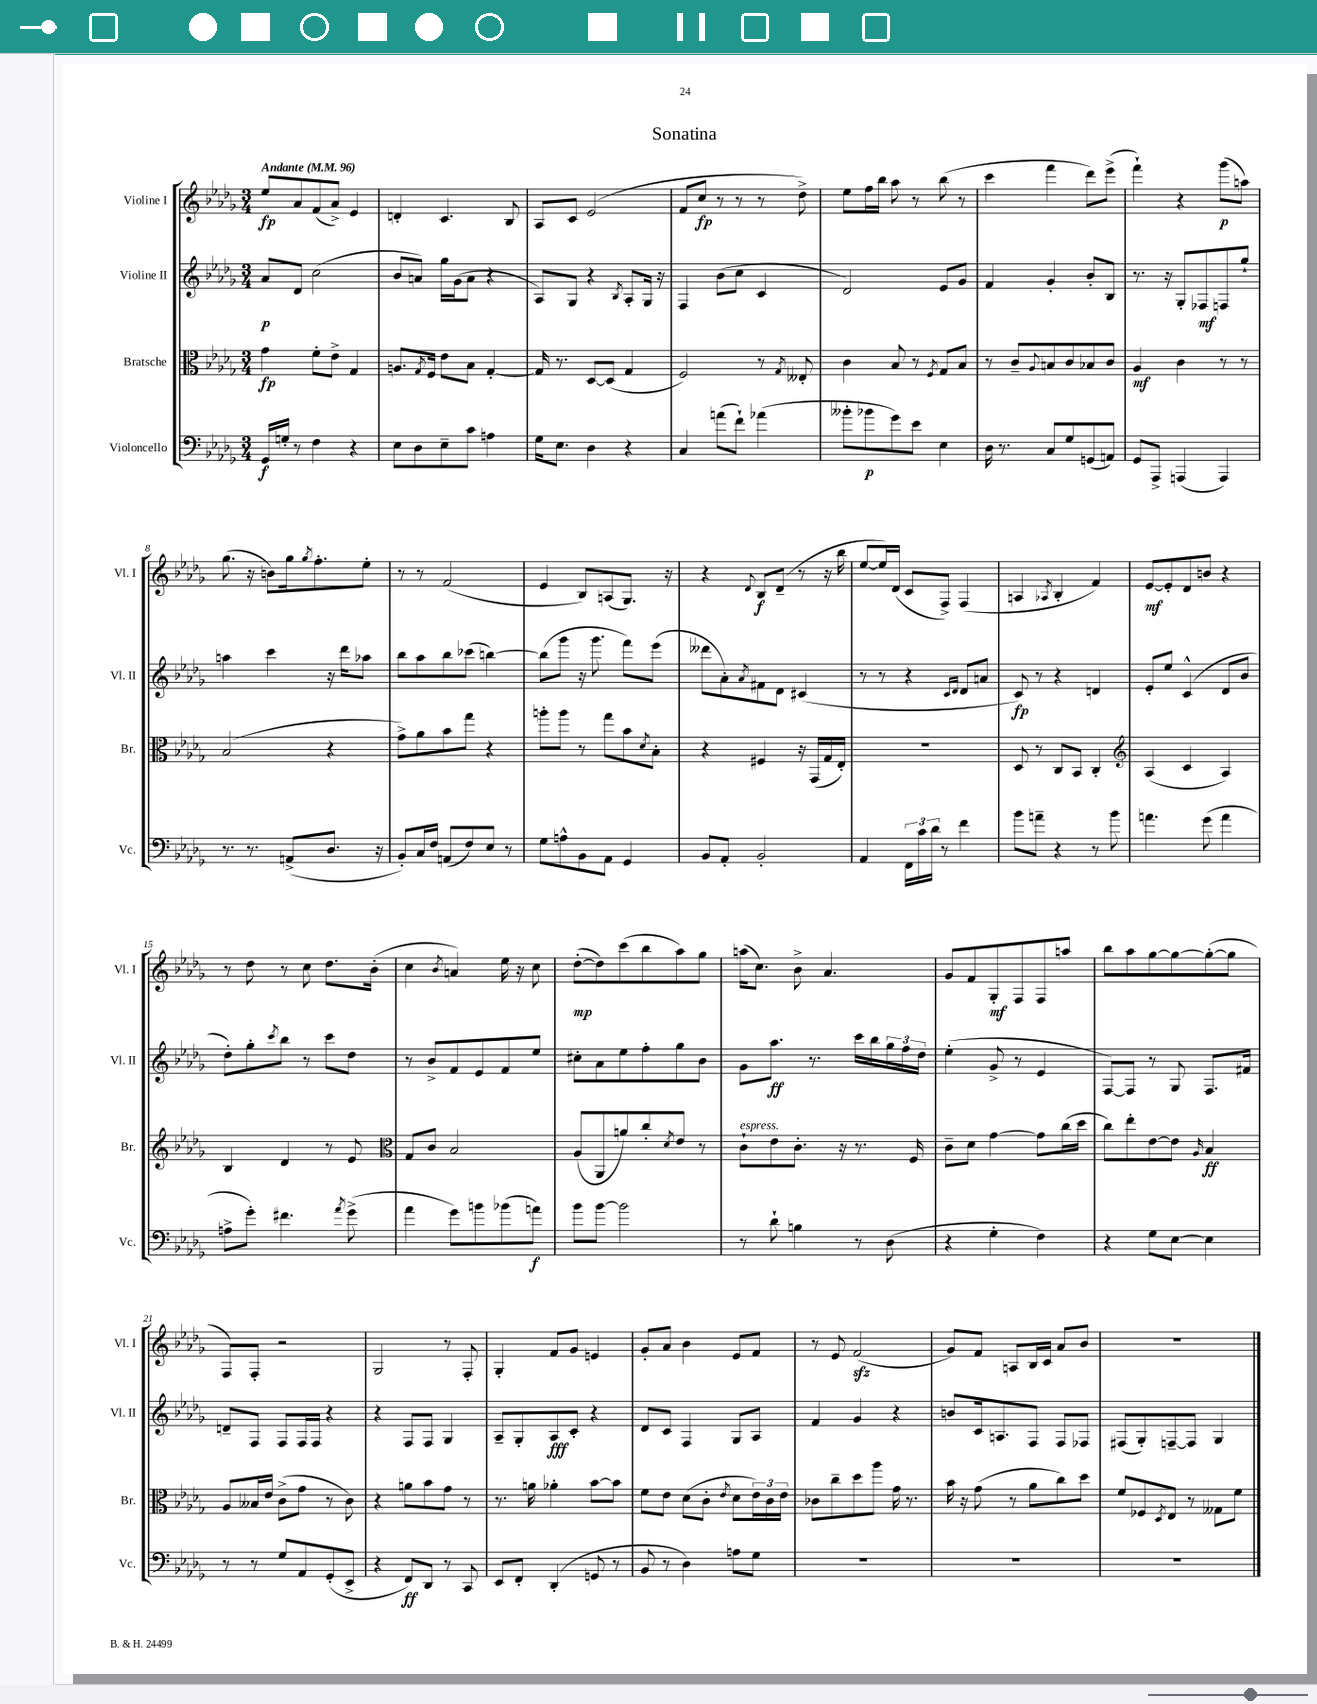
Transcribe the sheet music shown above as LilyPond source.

\header { title = "Sonatina" }
<<
\new StaffGroup <<
\new Staff = "s0" \with { instrumentName = "Violine I" shortInstrumentName = "Vl. I" } {
    \clef treble \key des \major \numericTimeSignature \time 3/4 \tempo "Andante" 4 = 96
    ees''8\fp aes'8 f'8( aes'8->) ees'4 |
    d'4-. c'4. bes8 |
    aes8 c'8 ees'2( |
    f'8 c''8\fp r8 r8 r8 des''8->) |
    ees''8 f''16 bes''16 aes''8 r8 bes''8( r8 |
    c'''4 f'''4 des'''8) ees'''8->( |
    f'''4-!) r4 ges'''8\p( a''8) |
    ges''8.( r16 b'8) ges''16 \acciaccatura { ges''8 } f''8.-. ees''8-. |
    r8 r8 f'2( |
    ees'4 bes8) a8( ges8.) r16 |
    r4 \appoggiatura { des'8 } bes8\f des'8--( r8 r16 bes''16 |
    ees''8~ ees''16) des'16( c'8 f8->) f4( |
    a4 \acciaccatura { aes8 } bes4-. f'4) |
    ees'8~\mf ees'8-. des'8 b'8 r4 |
    r8 des''8 r8 c''8 des''8. bes'16-.( |
    c''4 \acciaccatura { bes'8 } a'4) ees''16 r16 c''8 |
    des''8~-.\mp( des''8) c'''8( bes''8 aes''8) ges''8 |
    a''16( c''8.) bes'8-> aes'4. |
    ges'8 f'8 ges8-.\mf f8 f8 a''8 |
    bes''8 aes''8 ges''8~ ges''8~ ges''8~-.( ges''8 |
    f8) f8-. r2 |
    ges2 r8 f8-. |
    ges4-. f'8 ges'8 e'4 |
    ges'8-. aes'8 bes'4 ees'8 f'8 |
    r8 ees'8 f'2\sfz( |
    ges'8) f'8 a8 bes16 c'16 aes'8 bes'8 |
    R2. \bar "|." |
}
\new Staff = "s1" \with { instrumentName = "Violine II" shortInstrumentName = "Vl. II" } {
    \clef treble \key des \major \numericTimeSignature \time 3/4
    aes'8\p des'8 c''2( |
    bes'8 a'8) ges''16 ges'16( a'8 r4 |
    aes8) ges8 r4 \acciaccatura { bes8 } aes8-. ges16 r16 |
    f4 bes'8( c''8 c'4 |
    des'2) ees'8 ges'8 |
    f'4 ges'4-. bes'8-. bes8 |
    r8. r16 ges8-. fes8\mf f8 ges''8-! |
    a''4 c'''4 r16 des'''16 aes''8 |
    bes''8 aes''8 bes''8 ces'''8( b''4~) |
    b''8( ges'''8 r16 ges'''8. f'''8) ees'''8( |
    deses'''8 aes'8-.) \acciaccatura { aes'8 } fis'8 des'8 cis'4( |
    r8 r8 r4 \grace { c'16 des'16 } des'8 a'8 |
    c'8\fp) r8 r4 d'4 |
    ees'8-. ees''8 c'4-^( des'8 bes'8 |
    des''8-.) ges''8-. \acciaccatura { c'''8 } bes''8 r8 c'''8 des''8 |
    r8 bes'8-> f'8 ees'8 f'8 ees''8 |
    cis''8-. aes'8 ees''8 f''8-. ges''8 bes'8 |
    ges'8 aes''8.\ff r8. c'''16 bes''16 \tuplet 3/2 { ges''16 f''16 des''16 } |
    ees''4-.( ges'8-> r8 ees'4 |
    f8~) f8 r8 ges8 f8. fis'16 |
    d'8-- f8 f8 f16 f16 r4 |
    r4 f8 f8 ges4 |
    aes8-- ges8-. aes8\fff c'8-. r4 |
    des'8 c'8 f4 ges8 aes8 |
    f'4 ges'4 r4 |
    b'8 c'16 a8. f8 f8 fes8 |
    fis8( ges8-.) f8~-- f8 ges4 \bar "|." |
}
\new Staff = "s2" \with { instrumentName = "Bratsche" shortInstrumentName = "Br." } {
    \clef alto \key des \major \numericTimeSignature \time 3/4
    ges'4\fp f'8-. ees'8-> ges4 |
    a8. \acciaccatura { ges8 } f16 ees'8 bes8 ges4~-. |
    ges16 r8. des8~ des8( ges4 |
    f2) r8 \acciaccatura { ges8 } eeses8-. |
    c'4 bes8 r8 \acciaccatura { f8 } ges8 bes8 |
    r8 c'8-- \appoggiatura { aes8 } b8 c'8 bes8 c'8 |
    aes4\mf c'4 r8 r8 |
    bes2( r4 |
    ges'8->) aes'8 bes'8 ges''8 r4 |
    a''8-. a''8 r8 ges''8 bes'8 \acciaccatura { des'8 } bes8-. |
    r4 fis4 r16 ges,16( ges16 ees16-.) |
    R2. |
    des8 r8 c8 bes,8 c4-. |
    \clef treble aes4( c'4 aes4) |
    bes4 des'4 r8 ees'8 |
    \clef alto ges8 c'8 bes2 |
    aes8( aes,8 a'8) c''8-. \acciaccatura { des'8 } ees'8 r8 |
    c'8-!^\markup { \italic "espress." } ees'8 c'8.-. r16 r8. f16 |
    c'8-- des'8 ges'4~ ges'8 c''16( des''16 |
    c''8) ees''8-. ees'8~ ees'8 \grace { aes16 } bes4\ff |
    aes8 beses16 ees'16 c'8->( ges'8 r8 c'8) |
    r4 a'8 bes'8 ges'8 r8 |
    r8. a'16 aes'4-. bes'8~ bes'8 |
    f'8 ees'8 des'8( c'8-. \acciaccatura { ees'8 } des'8 \tuplet 3/2 { ees'16) c'16 ees'16 } |
    ces'8 c''8-- des''8 aes''8 ges'16 r8. |
    bes'16 r16 ges'8( r8 aes'8 c''8) des''8 |
    f'8 fes8 \acciaccatura { des8 } ees8 r8 geses8 f'8 \bar "|." |
}
\new Staff = "s3" \with { instrumentName = "Violoncello" shortInstrumentName = "Vc." } {
    \clef bass \key des \major \numericTimeSignature \time 3/4
    ges,16\f g16-. r8 f4 r4 |
    ees8 des8 ees8-- c'8 a4 |
    ges16 ees8. des4 r4 |
    c4 a'8( f'8-!) aes'4( |
    beses'8-. bes'8\p ges'8) ees'8 ees4 |
    des16 r8. c8 ges8 g,8( a,8) |
    ges,8 aes,,8-> a,,4( a,,4) |
    r8. r8. a,8->( des8. r16 |
    bes,8-.) c16 f16 a,8( f8) ees8 r8 |
    ges8 a8-^ bes,8 aes,8 ges,4 |
    bes,8 aes,8-. bes,2-. |
    aes,4 \tuplet 3/2 { f,16 c'16 des'16 } r8 f'4 |
    bes'8 a'8-- r4 r8 bes'8 |
    a'4. ges'8( a'4 |
    a8-> ges'8-.) fis'4. \acciaccatura { aes'8 } ges'8->( |
    aes'4 ges'8) b'8 bes'8( a'8\f) |
    bes'8 bes'8~ bes'2 |
    r8 des'8-! b4 r8 des8( |
    r4 ges4-. f4) |
    r4 ges8 ees8~ ees4 |
    r8 r8 ges8 aes,8 ges,8-.( ees,8-> |
    r4 f,8\ff) des,8 r8 c,8 |
    ees,8 f,8-. des,4-.( g,8 r8 |
    bes,8 r8 des4) a8 ges8 |
    R2. |
    R2. |
    R2. \bar "|." |
}
>>
>>
